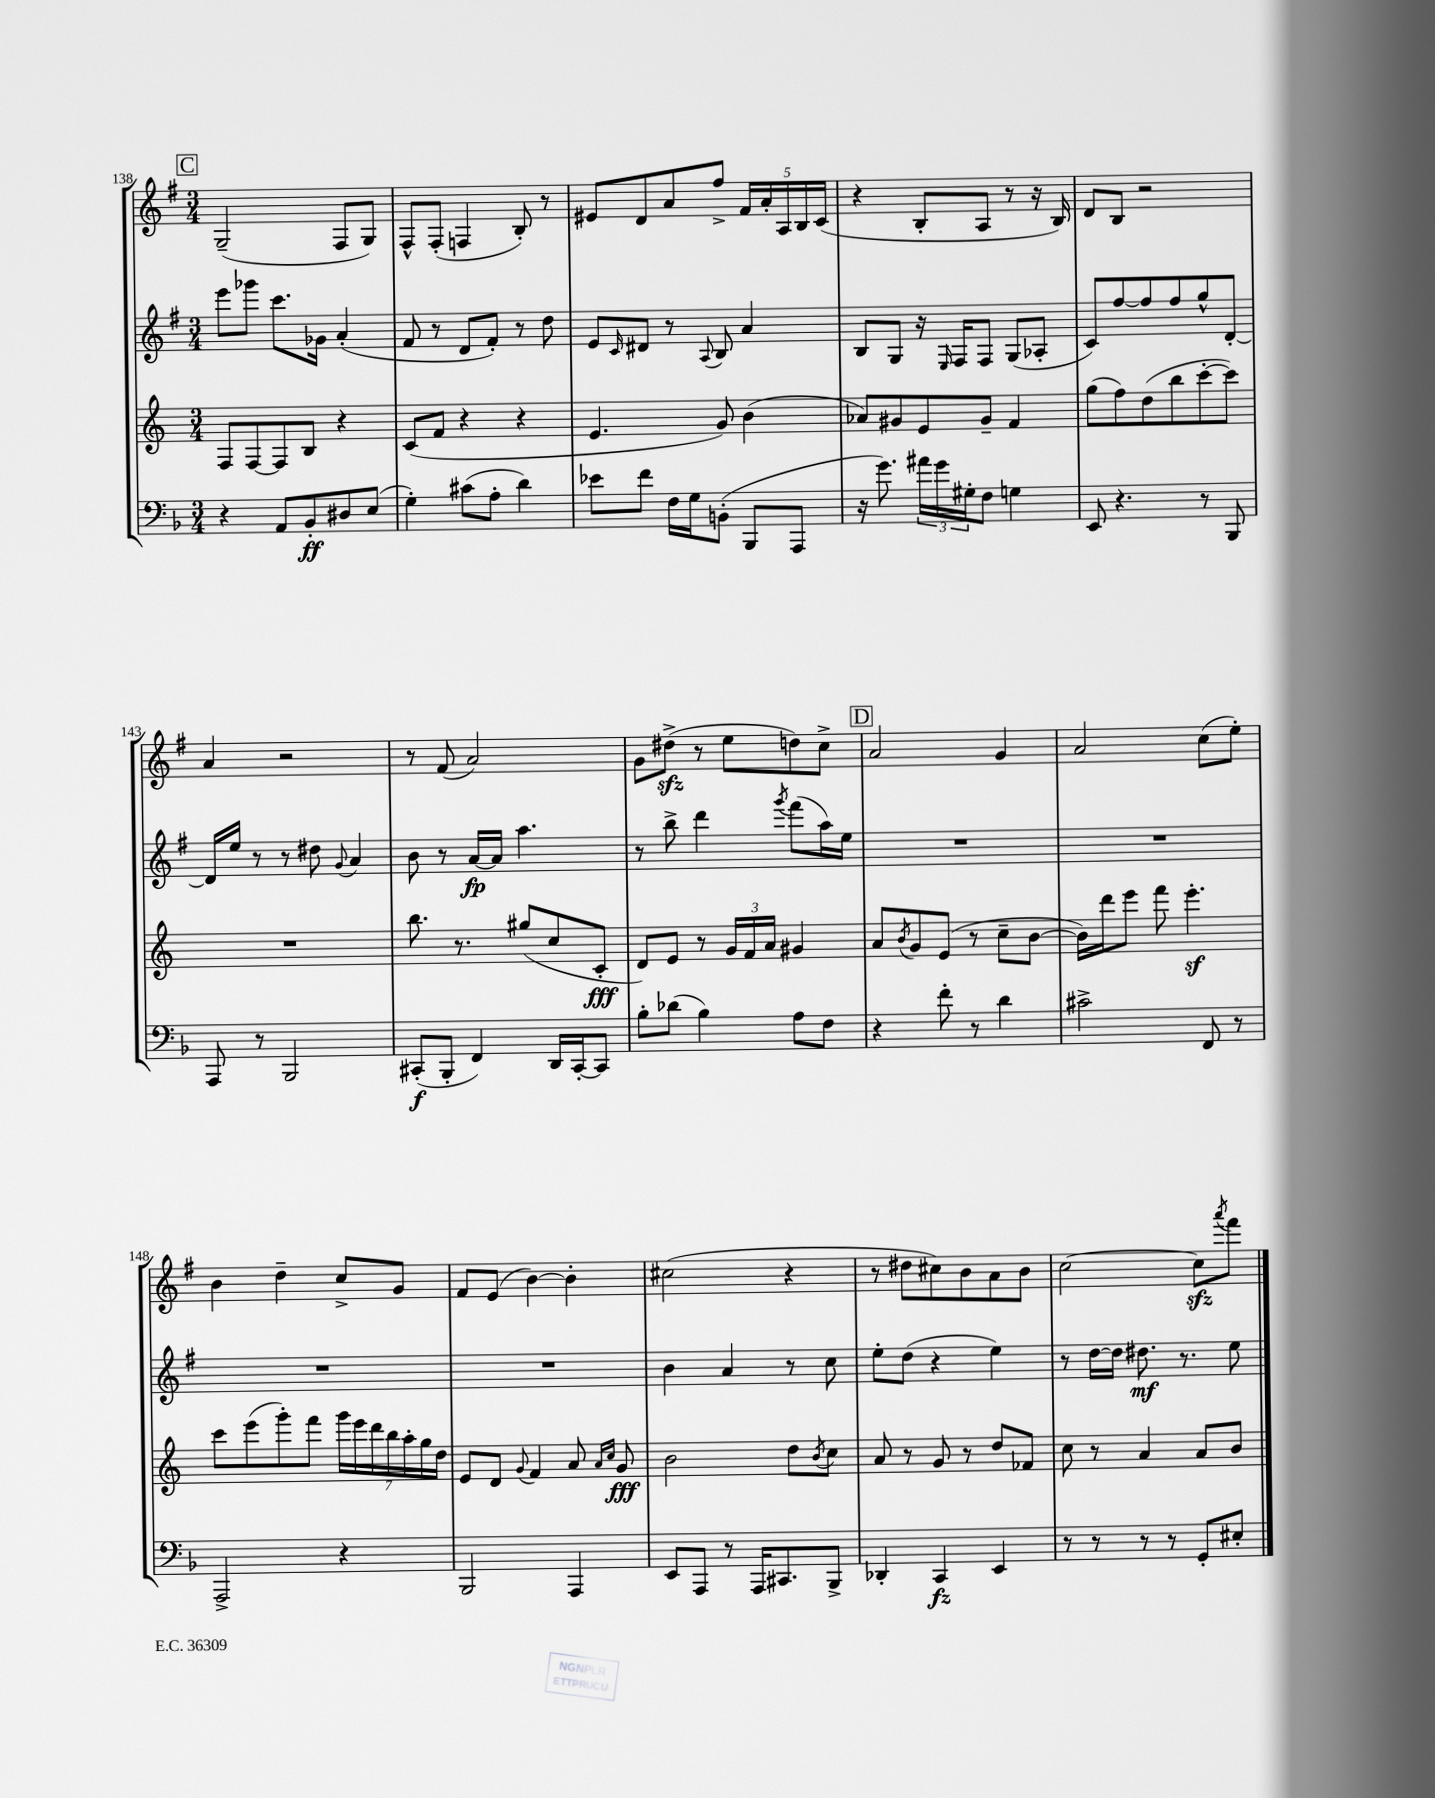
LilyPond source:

<<
\new StaffGroup <<
\new Staff = "s0" {
    \clef treble \key g \major \numericTimeSignature \time 3/4
    \mark \markup { \box "C" } g2--( fis8 g8) |
    fis8-^ fis8-.( f4 b8-.) r8 |
    eis'8 d'8 a'8 fis''8-> \tuplet 5/4 { fis'16 a'16-. a16 b16 c'16( } |
    r4 b8-. a8 r8 r16 b16) |
    d'8 b8 r2 |
    a'4 r2 |
    r8 fis'8( a'2) |
    g'8 dis''8->\sfz( r8 e''8 d''8) c''8-> |
    \mark \markup { \box "D" } a'2 g'4 |
    a'2 c''8( e''8-.) |
    b'4 d''4-- c''8-> g'8 |
    fis'8 e'8( b'4~) b'4-. |
    cis''2( r4 |
    r8 dis''8 cis''8) b'8 a'8 b'8 |
    c''2~ c''8\sfz \acciaccatura { a'''8 } fis'''8 \bar "|." |
}
\new Staff = "s1" {
    \clef treble \key g \major \numericTimeSignature \time 3/4
    \mark \markup { \box "C" } e'''8 ges'''8 c'''8. ges'16 a'4-.( |
    fis'8 r8 d'8 fis'8-.) r8 d''8 |
    e'8 \grace { c'16 } dis'8 r8 \appoggiatura { a8 } b8 a'4 |
    b8 g8 r16 \grace { e16 } fis16 fis8 g8( aes8-. |
    c'8) fis''8~ fis''8 fis''8 g''8-^ d'8~-. |
    d'16 e''16 r8 r8 dis''8 \appoggiatura { g'8 } a'4 |
    b'8 r8 a'16~\fp a'16 a''4. |
    r8 b''8-> d'''4 \acciaccatura { g'''8 } fis'''8( a''16) e''16 |
    \mark \markup { \box "D" } R2. |
    R2. |
    R2. |
    R2. |
    b'4 a'4 r8 c''8 |
    e''8-. d''8( r4 e''4) |
    r8 d''16~ d''16 dis''8.\mf r8. e''8 \bar "|." |
}
\new Staff = "s2" {
    \clef treble \key c \major \numericTimeSignature \time 3/4
    \mark \markup { \box "C" } f8 f8~ f8 b8 r4 |
    c'8( f'8 r4 r4 |
    e'4. g'8) b'4( |
    aes'8) gis'8 e'8 gis'8-- f'4 |
    g''8( f''8) d''8( b''8 c'''8~-. c'''8) |
    R2. |
    b''8. r8. gis''8( c''8 c'8-.\fff |
    d'8) e'8 r8 \tuplet 3/2 { g'16 f'16 a'16 } gis'4 |
    \mark \markup { \box "D" } a'8 \acciaccatura { b'8 } g'8 e'8( r8 c''8-- b'8~ |
    b'16) d'''16 e'''8 f'''8 e'''4.-.\sf |
    c'''8 e'''8( g'''8-.) f'''8 \tuplet 7/4 { g'''16 e'''16 d'''16 b''16 a''16-. g''16 d''16 } |
    e'8 d'8 \appoggiatura { g'8 } f'4 a'8 \grace { a'16 c''16 } g'8\fff |
    b'2 d''8 \acciaccatura { b'8 } c''8 |
    a'8 r8 g'8 r8 d''8 fes'8 |
    c''8 r8 a'4 a'8 b'8 \bar "|." |
}
\new Staff = "s3" {
    \clef bass \key f \major \numericTimeSignature \time 3/4
    \mark \markup { \box "C" } r4 a,8 bes,8-.\ff dis8 e8( |
    g4-.) cis'8( a8-. d'4) |
    ees'8 f'8 f16 g16 b,8-.( bes,,8 a,,8 |
    r16 g'8.) \tuplet 3/2 { ais'16 g'16 gis16-. } f8 g4 |
    e,8 r4. r8 bes,,8 |
    a,,8 r8 bes,,2 |
    cis,8-.\f( bes,,8-. f,4) d,16 cis,16~-. cis,8 |
    bes8-. des'8( bes4) a8 f8 |
    \mark \markup { \box "D" } r4 f'8-. r8 d'4 |
    cis'2-> f,8 r8 |
    a,,2-> r4 |
    bes,,2 a,,4 |
    e,8 a,,8 r8 a,,16 cis,8. bes,,8-> |
    des,4-. c,4\fz e,4 |
    r8 r8 r8 r8 g,8-. eis8-. \bar "|." |
}
>>
>>
\layout { \context { \Score currentBarNumber = #138 } }
